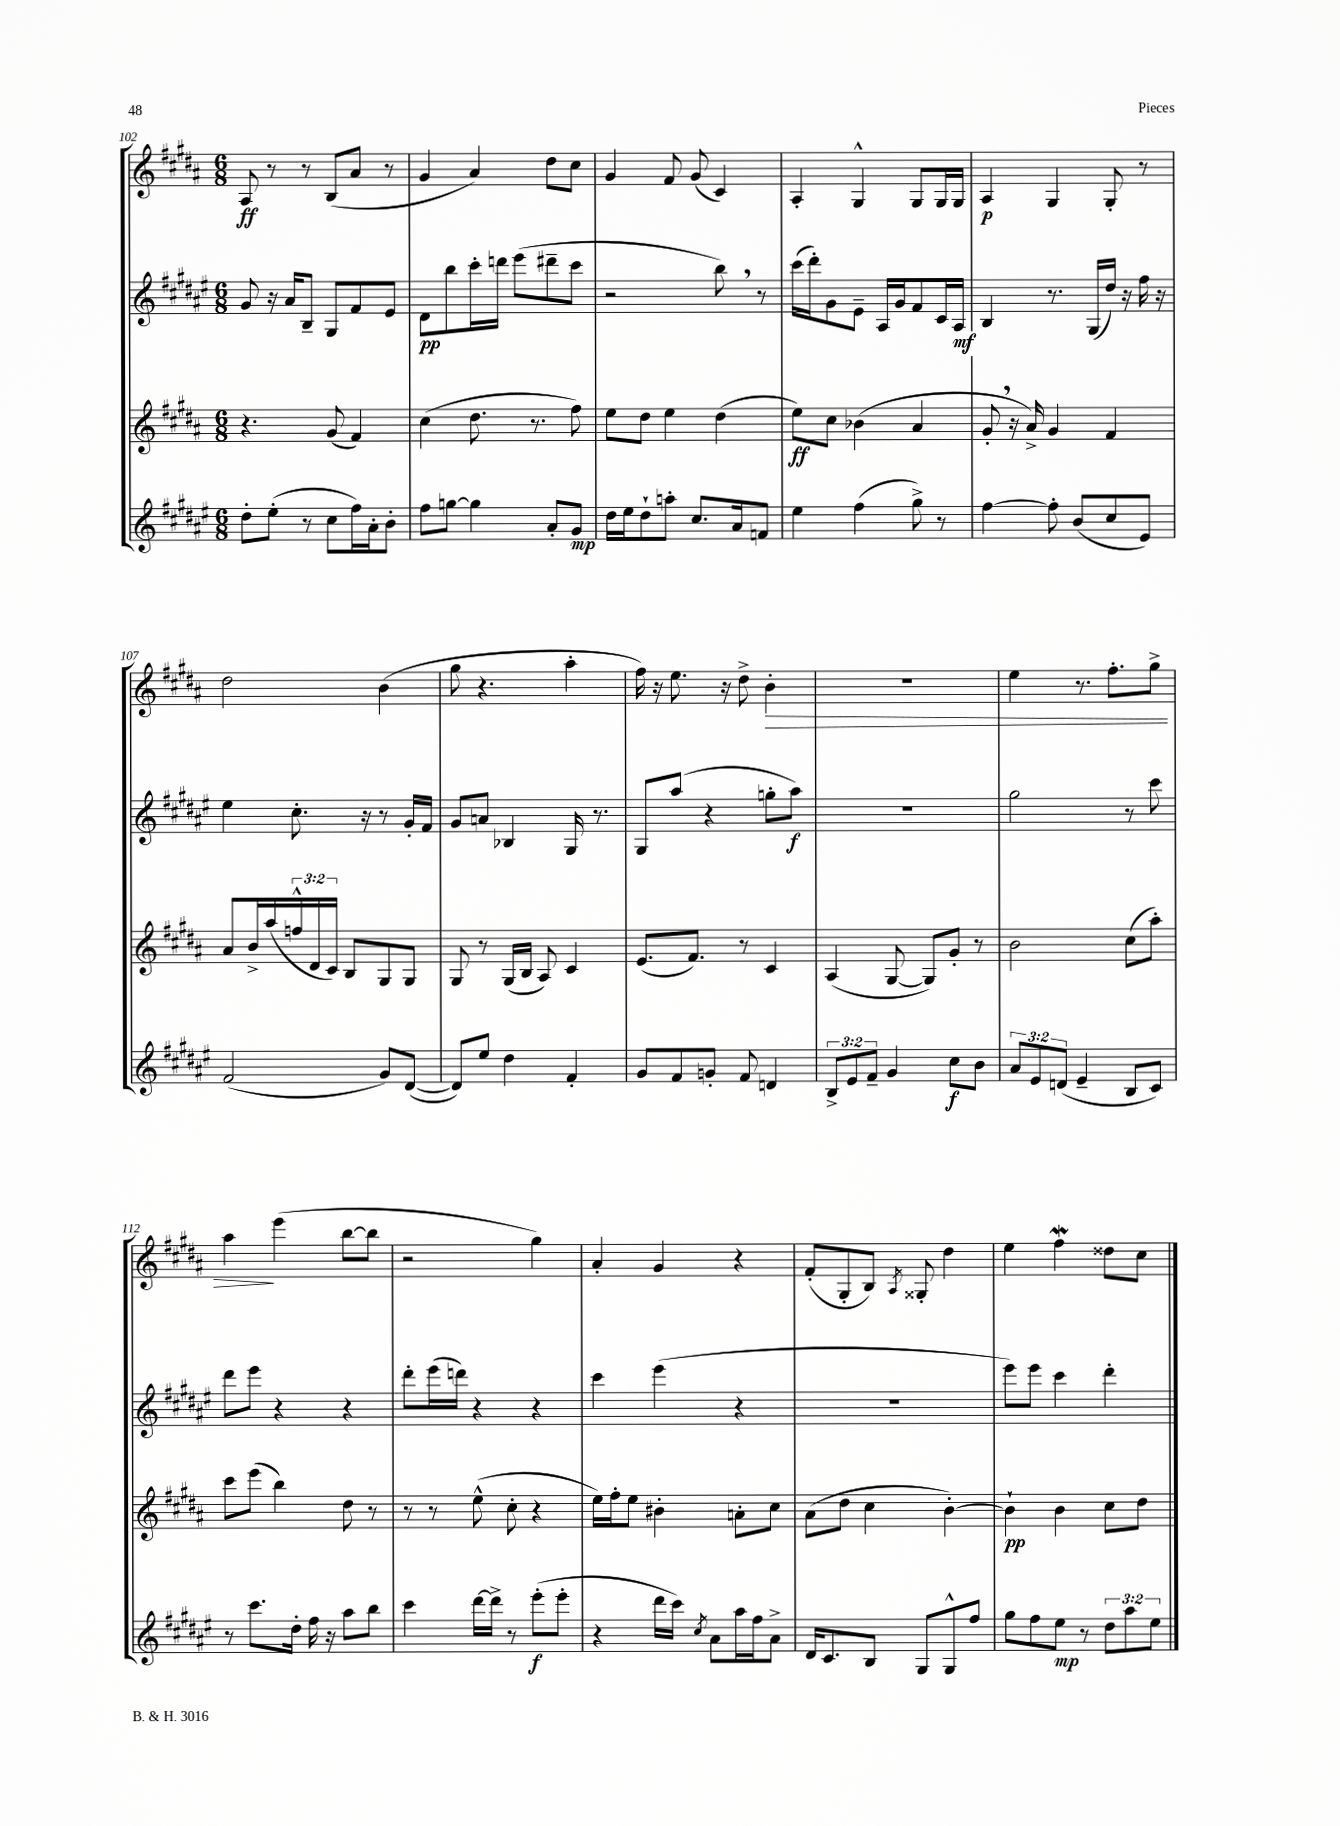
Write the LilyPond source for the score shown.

<<
\new StaffGroup <<
\new Staff = "s0" {
    \clef treble \key b \major \numericTimeSignature \time 6/8
    ais8\ff r8 r8 b8( ais'8 r8 |
    gis'4 ais'4) dis''8 cis''8 |
    gis'4 fis'8 gis'8( cis'4) |
    ais4-. gis4-^ gis8 gis16 gis16 |
    ais4\p gis4 gis8-. r8 |
    dis''2 b'4( |
    gis''8 r4. ais''4-. |
    fis''16) r16 e''8. r16 dis''8-> b'4-.\> |
    R2. |
    e''4 r8. fis''8.-. gis''8-> |
    ais''4\! e'''4( b''8~ b''8 |
    r2 gis''4) |
    ais'4-. gis'4 r4 |
    fis'8-.( gis8-. b8) \acciaccatura { ais8 } gisis8-. dis''4 |
    e''4 fis''4\mordent disis''8 cis''8 \bar "|." |
}
\new Staff = "s1" {
    \clef treble \key fis \major \numericTimeSignature \time 6/8
    gis'8 r16 ais'16 b8-- gis8 fis'8 eis'8 |
    dis'8\pp b''8 cis'''16-. d'''16 eis'''8( dis'''8-- cis'''8 |
    r2 b''8) \breathe r8 |
    cis'''16( dis'''16-.) gis'8 eis'8-- ais16 gis'16 fis'8 cis'16 ais16\mf |
    b4 r8. gis16( dis''16) r16 fis''16 r16 |
    eis''4 cis''8.-. r16 r8 gis'16-. fis'16 |
    gis'8 a'8 bes4 gis16 r8. |
    gis8 ais''8( r4 g''8-. ais''8\f) |
    R2. |
    gis''2 r8 cis'''8 |
    dis'''8 eis'''8 r4 r4 |
    dis'''8-. eis'''16( d'''16) r4 r4 |
    cis'''4 eis'''4( r4 |
    R2. |
    eis'''8) eis'''8 cis'''4 dis'''4-. \bar "|." |
}
\new Staff = "s2" {
    \clef treble \key b \major \numericTimeSignature \time 6/8 \override Staff.TupletNumber.text = #tuplet-number::calc-fraction-text
    r4. gis'8( fis'4) |
    cis''4( dis''8. r8. fis''8) |
    e''8 dis''8 e''4 dis''4( |
    e''8\ff) cis''8 bes'4( ais'4 |
    gis'8-. \breathe r16 ais'16->) gis'4 fis'4 |
    ais'8 b'16-> ais''16( \tuplet 3/2 { f''16-^ dis'16 cis'16) } b8 gis8 gis8 |
    gis8 r8 gis16( b16 ais8) cis'4 |
    e'8.( fis'8.) r8 cis'4 |
    ais4( gis8~ gis8) gis'8-. r8 |
    b'2 cis''8( ais''8-.) |
    cis'''8 e'''8( b''4) dis''8 r8 |
    r8 r8 e''8-^( cis''8-. r4 |
    e''16) fis''16-. e''8 bis'4-. a'8-. cis''8 |
    ais'8( dis''8 cis''4 b'4~-.) |
    b'4-!\pp b'4 cis''8 dis''8 \bar "|." |
}
\new Staff = "s3" {
    \clef treble \key fis \major \numericTimeSignature \time 6/8 \override Staff.TupletNumber.text = #tuplet-number::calc-fraction-text
    dis''8-. eis''8-.( r8 cis''8 fis''16) ais'16-. b'8-. |
    fis''8 g''8~ g''4 ais'8-. gis'8\mp |
    dis''16 eis''16 dis''8-! a''8-. cis''8. ais'16 f'8 |
    eis''4 fis''4( gis''8->) r8 |
    fis''4~ fis''8-. b'8( cis''8 eis'8) |
    fis'2( gis'8) dis'8~( |
    dis'8) eis''8 dis''4 fis'4-. |
    gis'8 fis'8 g'8-. fis'8 d'4 |
    \tuplet 3/2 { b8-> eis'8 fis'8-- } gis'4 cis''8\f b'8 |
    \tuplet 3/2 { ais'8 eis'8 d'8( } eis'4-- b8 cis'8) |
    r8 cis'''8. dis''16-. fis''16 r16 ais''8 b''8 |
    cis'''4 dis'''16~ dis'''16-> r8 eis'''8-.\f( eis'''8-. |
    r4 dis'''16 cis'''16) \acciaccatura { cis''8 } ais'8 ais''16 fis''16 ais'8-> |
    dis'16 cis'8. b8 gis8 gis8-^ fis''8 |
    gis''8 fis''8 eis''8\mp r8 \tuplet 3/2 { dis''8 ais''8 eis''8 } \bar "|." |
}
>>
>>
\layout { \context { \Score currentBarNumber = #102 } }
